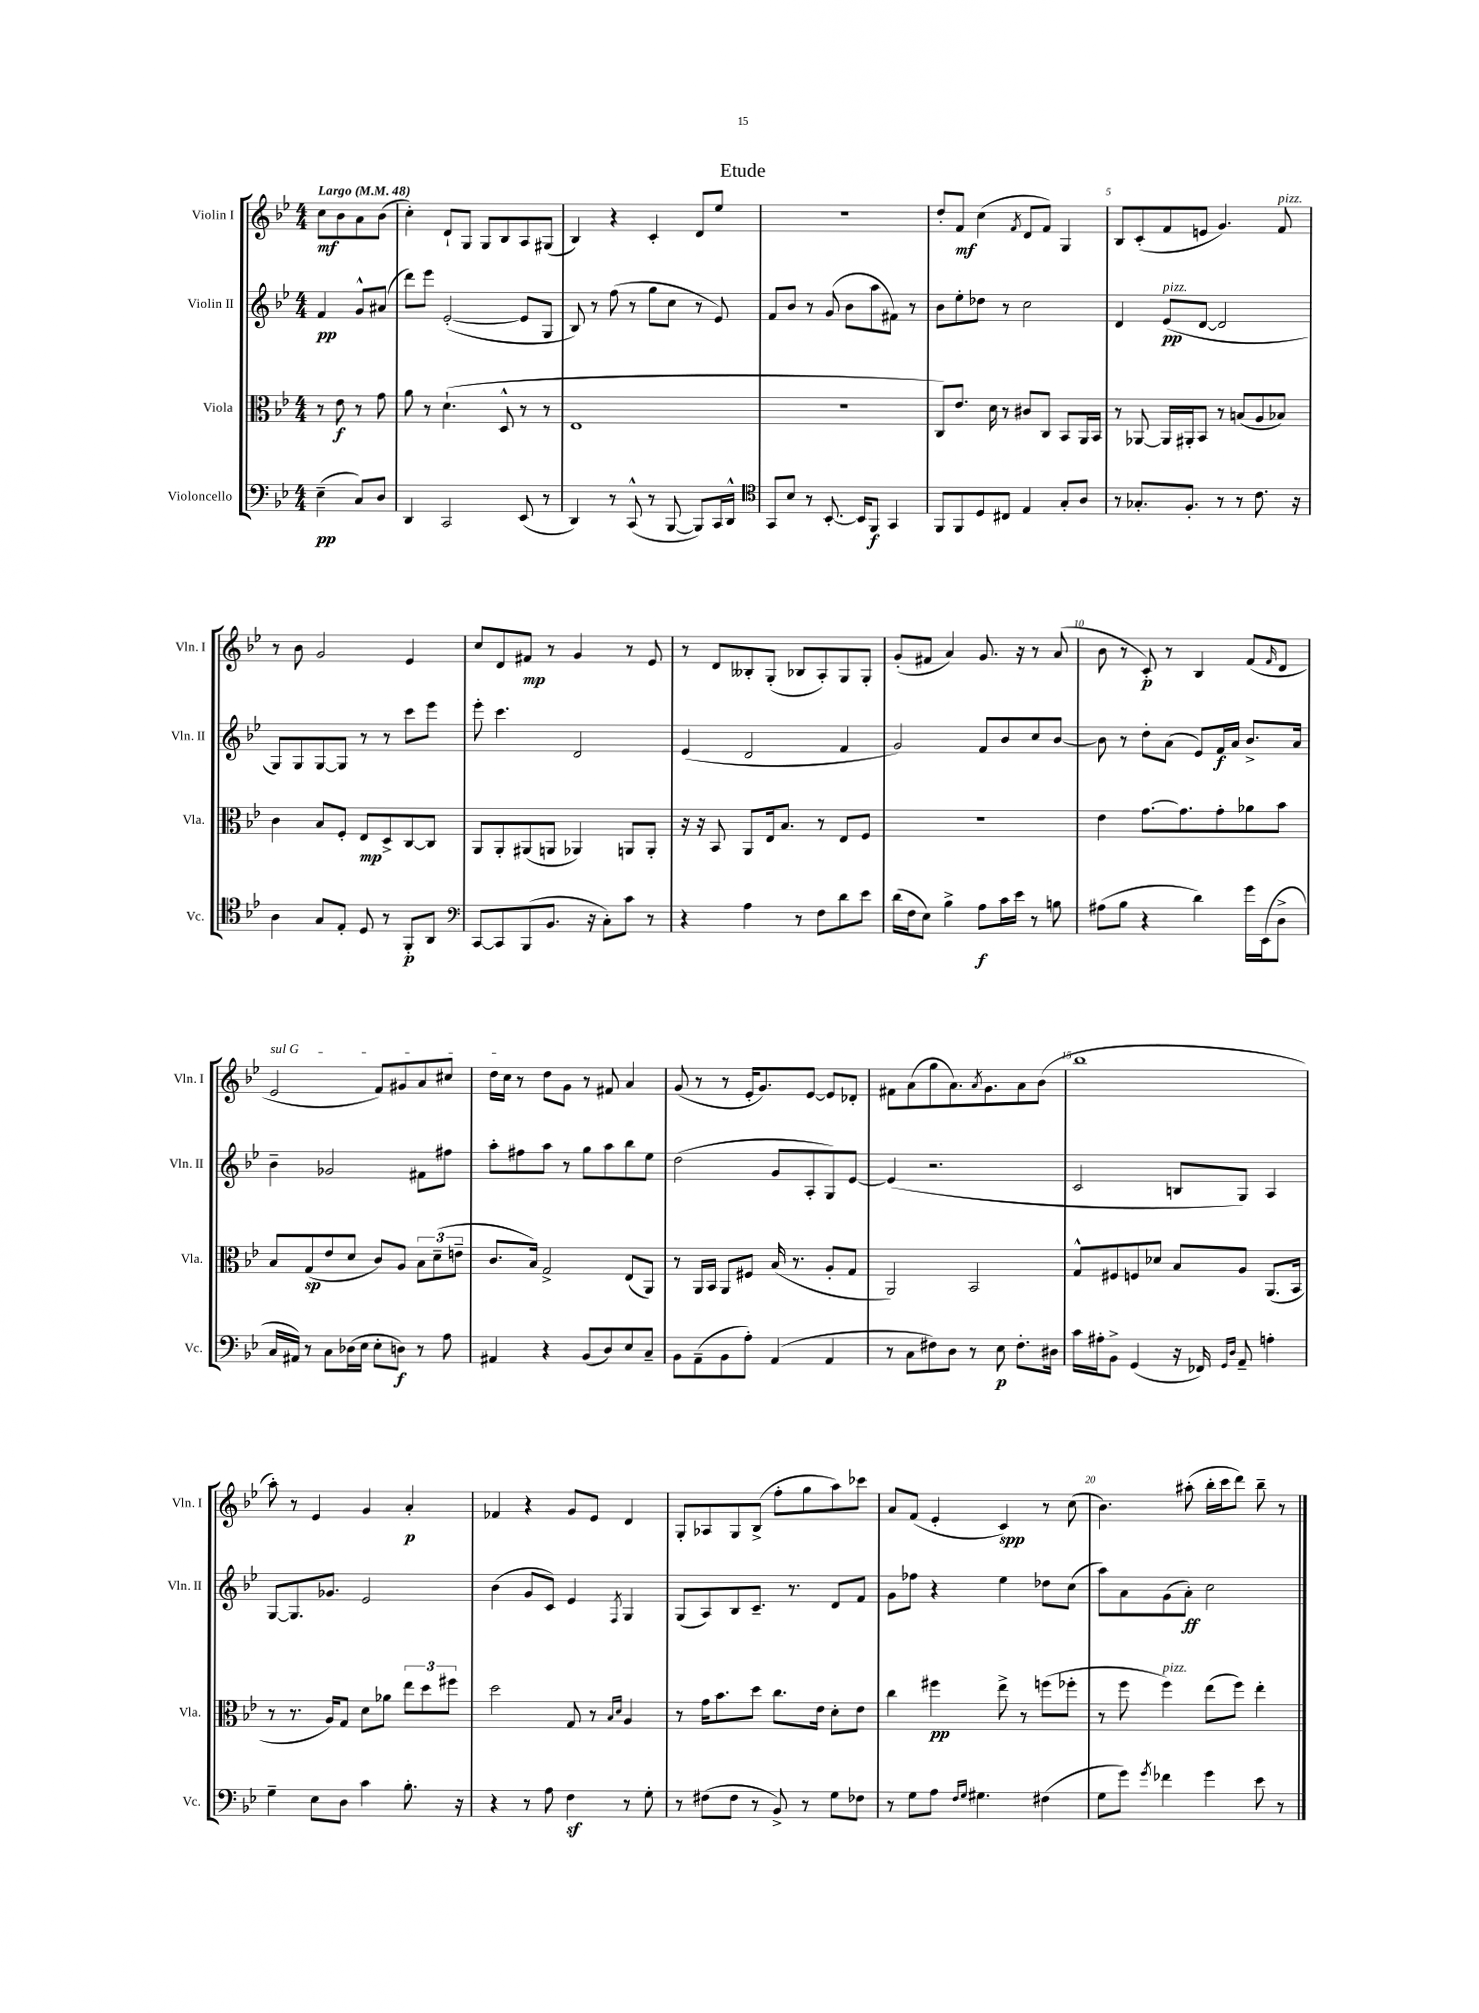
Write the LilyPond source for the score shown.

\header { title = "Etude" }
<<
\new StaffGroup <<
\new Staff = "s0" \with { instrumentName = "Violin I" shortInstrumentName = "Vln. I" } {
    \clef treble \key bes \major \numericTimeSignature \time 4/4 \partial 2 \tempo "Largo" 4 = 48
    c''8\mf bes'8 a'8 bes'8( |
    c''4-.) d'8-! g8 g8 bes8 a8 gis8( |
    bes4) r4 c'4-. d'8 ees''8 |
    R1 |
    d''8-. f'8\mf c''4( \acciaccatura { f'8 } d'8 f'8) g4 |
    bes8 c'8-.( f'8 e'8 g'4.) f'8^\markup { \italic "pizz." } |
    r8 bes'8 g'2 ees'4 |
    c''8 d'8 fis'8\mp r8 g'4 r8 ees'8 |
    r8 d'8 beses8-. g8-.( bes8 a8-.) g8 g8-. |
    g'8-.( fis'8 a'4) g'8. r16 r8 a'8( |
    bes'8 r8 c'8-.\p) r8 bes4 f'8( \grace { f'16 } d'8 |
    \once \override TextSpanner.bound-details.left.text = \markup { \italic "sul G" } ees'2\startTextSpan f'8) gis'8 a'8 cis''8 |
    d''16 c''16\stopTextSpan r8 d''8 g'8 r8 fis'8 a'4 |
    g'8( r8 r8 ees'16-. g'8.) ees'8~ ees'8 des'8-. |
    fis'8 a'8( g''8 a'8.) \acciaccatura { a'8 } g'8. a'8 bes'8( |
    bes''1 |
    a''8-.) r8 ees'4 g'4 a'4-.\p |
    fes'4 r4 g'8 ees'8 d'4 |
    g8-. aes8 g8 bes8->( f''8-. g''8 a''8) ces'''8 |
    a'8 f'8( ees'4-. c'4\spp) r8 c''8( |
    bes'4.) ais''8-.( bes''16-. c'''16 d'''8) bes''8-- r8 \bar "|." |
}
\new Staff = "s1" \with { instrumentName = "Violin II" shortInstrumentName = "Vln. II" } {
    \clef treble \key bes \major \numericTimeSignature \time 4/4 \partial 2
    f'4\pp g'8-^ ais'8( |
    d'''8) ees'''8 ees'2~-.( ees'8 g8 |
    bes8) r8 f''8( r8 g''8 c''8 r8 ees'8) |
    f'8 bes'8 r8 g'8( bes'8 a''8 fis'8) r8 |
    bes'8 ees''8-. des''8 r8 c''2 |
    d'4 ees'8\pp^\markup { \italic "pizz." }( d'8~ d'2 |
    g8) g8 g8~ g8 r8 r8 c'''8 ees'''8 |
    ees'''8-. c'''4. d'2 |
    ees'4( d'2 f'4 |
    g'2) f'8 bes'8 c''8 bes'8~ |
    bes'8 r8 d''8-. a'8( ees'8) f'16\f a'16 bes'8.-> a'16 |
    bes'4-- ges'2 fis'8 fis''8 |
    a''8-. fis''8 a''8 r8 g''8 a''8 bes''8 ees''8 |
    d''2( g'8 a8-. g8) ees'8~ |
    ees'4( r2. |
    c'2 b8 g8) a4 |
    g8~ g8. ges'8. ees'2 |
    bes'4( g'8 c'8) ees'4 \acciaccatura { f8 } g4 |
    g8( a8) bes8 c'8.-- r8. d'8 f'8 |
    g'8 fes''8 r4 ees''4 des''8 c''8( |
    a''8) a'8 g'8( a'8-.\ff) c''2 \bar "|." |
}
\new Staff = "s2" \with { instrumentName = "Viola" shortInstrumentName = "Vla." } {
    \clef alto \key bes \major \numericTimeSignature \time 4/4 \partial 2
    r8 ees'8\f r8 g'8 |
    a'8 r8 d'4.-!( d8-^ r8 r8 |
    ees1 |
    R1 |
    c8) ees'8. d'16 r8 cis'8 c8 bes,8 a,16 bes,16 |
    r8 aes,8~ aes,16 ais,16-. bes,8 r8 b8( a8 bes8) |
    c'4 bes8 f8-. ees8\mp d8-> c8~ c8 |
    a,8 a,8-. ais,8( a,8 aes,4) a,8 a,8-. |
    r16 r16 bes,8 a,8 ees16 bes8. r8 ees8 f8 |
    R1 |
    ees'4 g'8.~ g'8. g'8-. aes'8 bes'8 |
    bes8 g8\sp( ees'8 d'8 c'8) a8 \tuplet 3/2 { bes8 d'8--( e'8-- } |
    c'8. bes16) g2-> ees8( a,8) |
    r8 a,16 bes,16 a,8 fis8 bes16( r8. a8-. g8 |
    a,2) bes,2 |
    g8-^ fis8 f8 des'8 bes8 a8 a,8.( bes,16 |
    r8 r8. a16) g8 d'8 aes'8 \tuplet 3/2 { ees''8 d''8 fis''8 } |
    d''2 g8 r8 \grace { bes16 d'16 } a4 |
    r8 g'16 bes'8. d''8 c''8. ees'16 d'8-. ees'8 |
    c''4 fis''4\pp ees''8-> r8 f''8( fes''8-. |
    r8 f''8 f''4^\markup { \italic "pizz." }) ees''8( f''8) ees''4-. \bar "|." |
}
\new Staff = "s3" \with { instrumentName = "Violoncello" shortInstrumentName = "Vc." } {
    \clef bass \key bes \major \numericTimeSignature \time 4/4 \partial 2
    ees4--\pp( c8) d8 |
    d,4 c,2 ees,8( r8 |
    d,4) r8 c,8-^( r8 bes,,8~ bes,,8) c,16 d,16-^ |
    \clef tenor g,8 bes8 r8 bes,8.~-. bes,16 f,8\f g,4 |
    f,8 f,8 d8 cis8 ees4 g8-. a8 |
    r8 ges8.-. f8.-. r8 r8 c'8. r16 |
    a4 g8 ees8-. d8 r8 f,8-.\p a,8 |
    \clef bass c,8~ c,8 bes,,8( bes,8. r16 c8-.) c'8 r8 |
    r4 a4 r8 f8 d'8 ees'8 |
    d'16( f16 ees8) bes4-> a8\f c'16 ees'16 r8 b8 |
    ais8( bes8 r4 d'4) g'16 ees,16( d8-> |
    c16 ais,16) r8 c8 des16( ees16 ees8-. d8\f) r8 a8 |
    ais,4 r4 bes,8( d8) ees8 c8-- |
    bes,8 a,8--( bes,8 a8-.) a,4( a,4 |
    r8 c8 fis8) d8 r8 ees8\p fis8.-. dis16 |
    c'16 ais16-. bes,8-> g,4( r16 fes,16) \grace { g,16 d16 } a,8-- a4-. |
    g4-- ees8 d8 c'4 bes8.-. r16 |
    r4 r8 a8 f4\sf r8 g8-. |
    r8 fis8( fis8 r8 bes,8->) r8 g8 fes8 |
    r8 g8 a8 \grace { f16 g16 } gis4. fis4( |
    g8 g'8) \acciaccatura { g'8 } fes'4 g'4 ees'8 r8 \bar "|." |
}
>>
>>
\layout { \context { \Score \override BarNumber.break-visibility = ##(#f #t #t) barNumberVisibility = #(every-nth-bar-number-visible 5) } }
